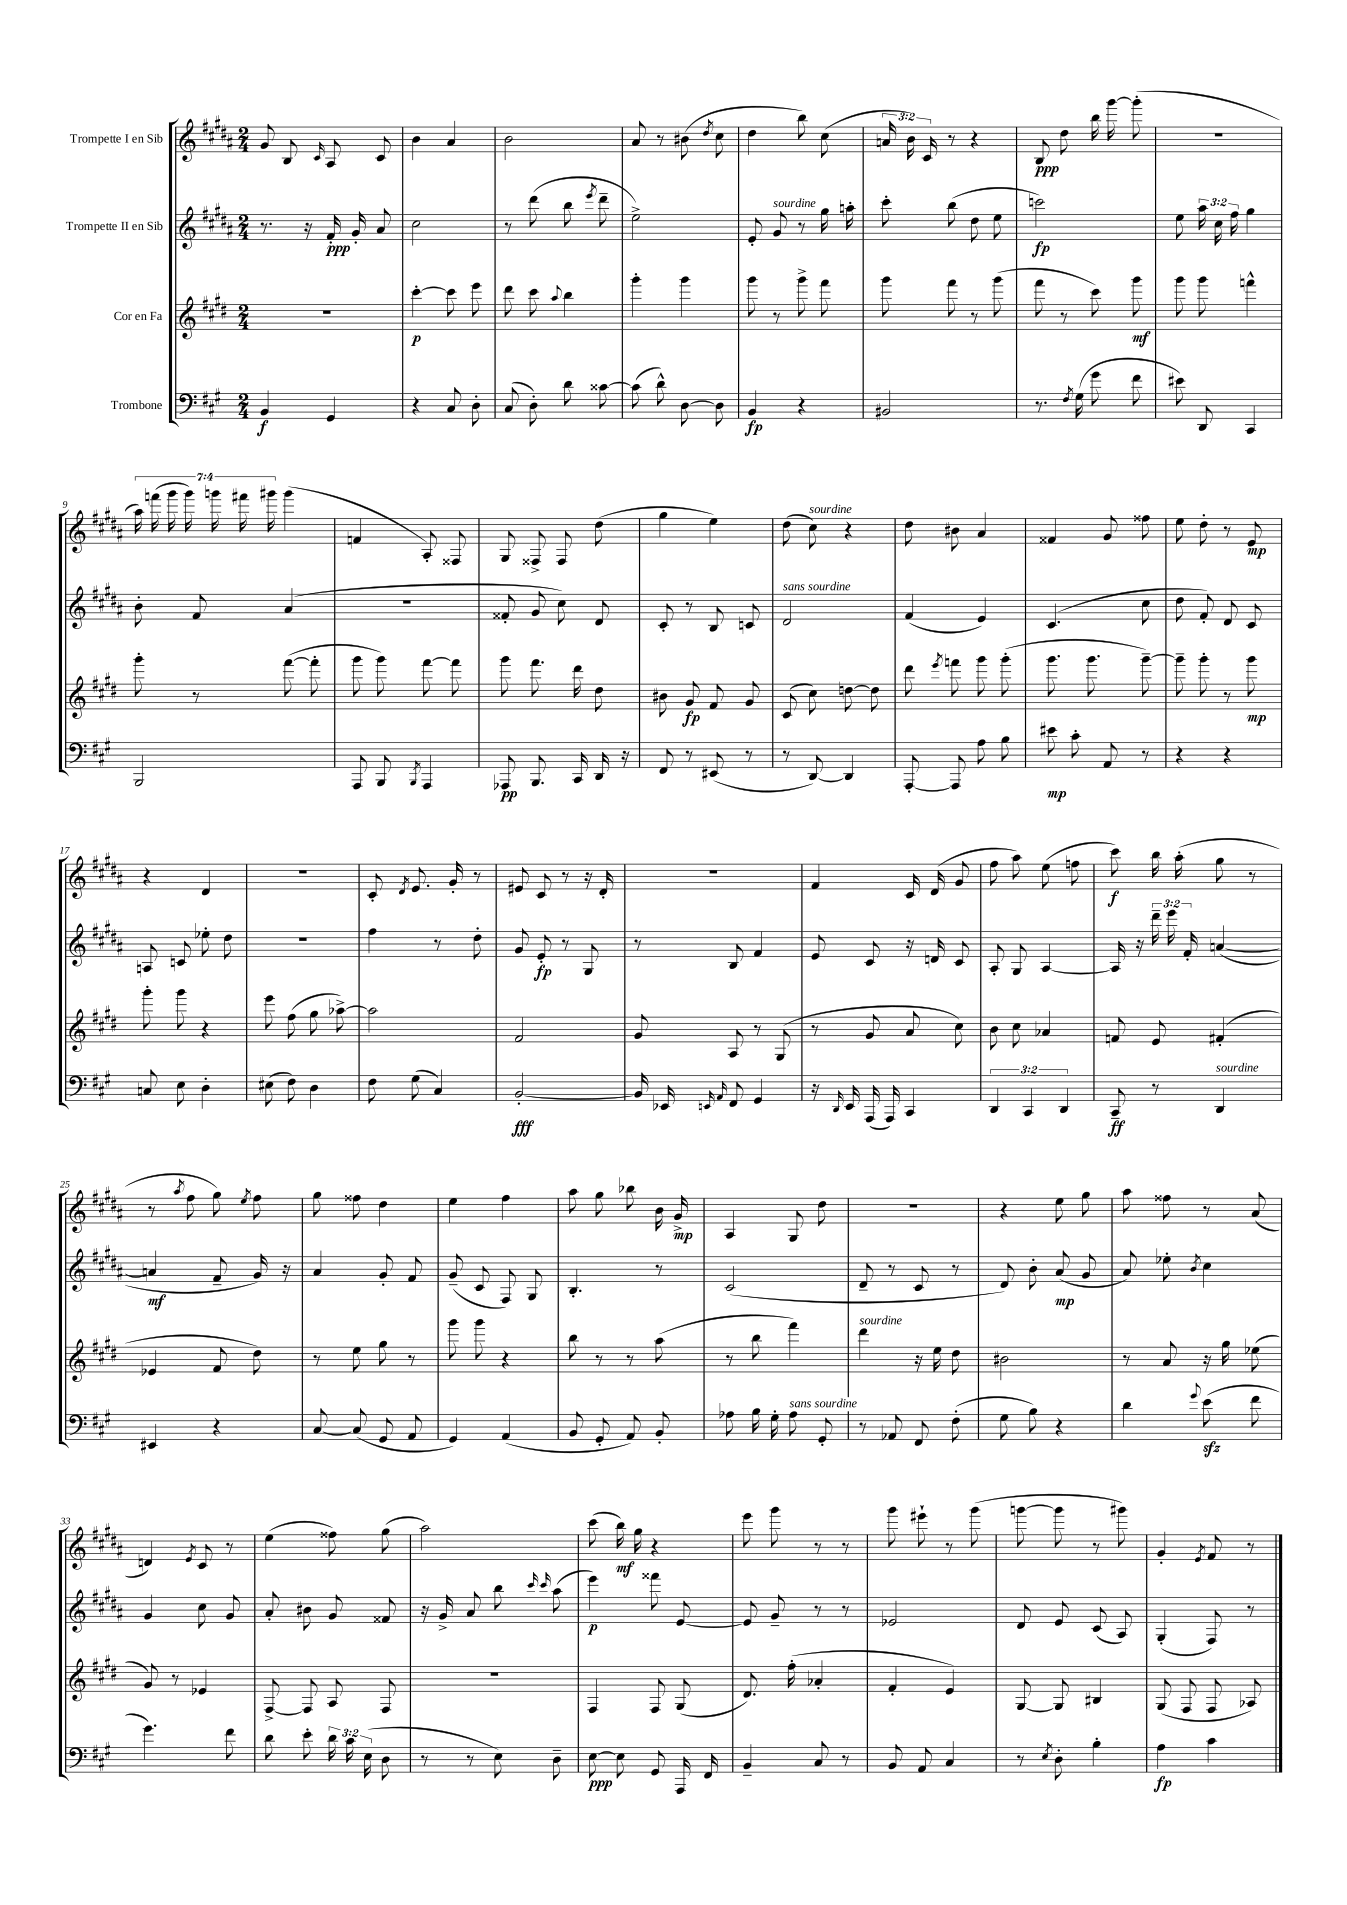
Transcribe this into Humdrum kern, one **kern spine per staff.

**kern	**dynam	**kern	**dynam	**kern	**dynam	**kern	**dynam
*part4	*part4	*part3	*part3	*part2	*part2	*part1	*part1
*staff4	*staff4	*staff3	*staff3	*staff2	*staff2	*staff1	*staff1
*I"Trombone	*	*I"Cor en Fa	*	*I"Trompette II en Sib	*	*I"Trompette I en Sib	*
*clefF4	*	*clefG2	*	*clefG2	*	*clefG2	*
*k[f#c#g#]	*	*k[f#c#g#d#]	*	*k[f#c#g#d#a#]	*	*k[f#c#g#d#a#]	*
*M2/4	*	*M2/4	*	*M2/4	*	*M2/4	*
=1	=1	=1	=1	=1	=1	=1	=1
4BB/	f	2r	.	8.r	.	8g#/	.
.	.	.	.	.	.	8B/	.
.	.	.	.	16r	.	.	.
.	.	.	.	.	.	16qqc#/	.
4GG#/	.	.	.	16f#'/	ppp	8A#/	.
.	.	.	.	16g#'/	.	.	.
.	.	.	.	8a#/	.	8c#/	.
=2	=2	=2	=2	=2	=2	=2	=2
4r	.	[4ccc#'\	p	2cc#\	.	4b\	.
8C#/	.	8ccc#\]	.	.	.	4a#/	.
8D'\	.	8eee\	.	.	.	.	.
=3	=3	=3	=3	=3	=3	=3	=3
(8C#/	.	8ddd#\	.	8r	.	2b\	.
8D'\)	.	8ccc#\	.	(8ddd#\	.	.	.
.	.	8qqaa/	.	.	.	.	.
8d\	.	4bb\	.	8bb\	.	.	.
.	.	.	.	8qeee/	.	.	.
[8c##X\	.	.	.	8ddd#~\	.	.	.
=4	=4	=4	=4	=4	=4	=4	=4
(8c##\]	.	4ggg#'\	.	2ee^\)	.	8a#/	.
8d^^\)	.	.	.	.	.	8r	.
[8D\	.	4ggg#\	.	.	.	(8b#X\	.
.	.	.	.	.	.	8qdd#/	.
8D\]	.	.	.	.	.	8cc#\	.
=5	=5	=5	=5	=5	=5	=5	=5
4BB/	fp	8ggg#\	.	8e'/	.	4dd#\	.
!	!	!	!	!LO:TX:a:i:t=sourdine	!	!	!
.	.	8r	.	8g#/	.	.	.
4r	.	8ggg#^\	.	8r	.	8bb\)	.
.	.	8fff#\	.	16gg#\	.	(8cc#\	.
.	.	.	.	16aan'\	.	.	.
=6	=6	=6	=6	=6	=6	=6	=6
2BB#X/	.	8ggg#\	.	8ccc#'\	.	24an/	.
.	.	.	.	.	.	24b\)	.
.	.	.	.	.	.	24c#/	.
.	.	8fff#\	.	(8bb\	.	8r	.
.	.	8r	.	8dd#\	.	4r	.
.	.	(8ggg#\	.	8ee\	.	.	.
=7	=7	=7	=7	=7	=7	=7	=7
8.r	.	8fff#\	.	2cccn\)	fp	8B/	ppp
.	.	8r	.	.	.	8dd#\	.
8qF#/	.	.	.	.	.	.	.
(16G#\	.	.	.	.	.	.	.
8g#\	.	8ccc#\)	.	.	.	16bb\	.
.	.	.	.	.	.	[16ggg#\	.
8f#\	.	8ggg#\	mf	.	.	(8ggg#'\]	.
=8	=8	=8	=8	=8	=8	=8	=8
8e#X\)	.	8ggg#\	.	8ee\	.	2r	.
8DD/	.	8ggg#\	.	24aa#\	.	.	.
.	.	.	.	24cc#\	.	.	.
.	.	.	.	24ff#\	.	.	.
4CC#/	.	4fffn^^\	.	4gg#\	.	.	.
!!LO:LB:g=z
=9	=9	=9	=9	=9	=9	=9	=9
2BBB/	.	8ggg#'\	.	8b'\	.	28aa#\)	.
.	.	.	.	.	.	(28fffn\	.
.	.	.	.	.	.	28ggg#\	.
.	.	.	.	.	.	28ggg#\)	.
.	.	8r	.	8f#/	.	.	.
.	.	.	.	.	.	28gggn\	.
.	.	.	.	.	.	28fff#X\	.
.	.	.	.	.	.	28ggg#X\	.
.	.	([8fff#\	.	(4a#/	.	(4ggg#\	.
.	.	8fff#'\]	.	.	.	.	.
=10	=10	=10	=10	=10	=10	=10	=10
8AAA/	.	8ggg#\	.	2r	.	4fn/	.
8BBB/	.	8ggg#\)	.	.	.	.	.
8qBBB/	.	.	.	.	.	.	.
4AAA/	.	[8fff#\	.	.	.	8A#'/)	.
.	.	8fff#\]	.	.	.	8F##X/	.
=11	=11	=11	=11	=11	=11	=11	=11
8AAA-X/	pp	8ggg#\	.	8f##X'/	.	8G#/	.
8.BBB/	.	8.fff#\	.	8g#/	.	8F##X^/	.
.	.	.	.	8cc#\)	.	8F##/	.
16CC#/	.	16ddd#\	.	.	.	.	.
16DD/	.	8dd#\	.	8d#/	.	(8dd#\	.
16r	.	.	.	.	.	.	.
=12	=12	=12	=12	=12	=12	=12	=12
8FF#/	.	8b#X\	.	8c#'/	.	4gg#\	.
8r	.	8g#/	fp	8r	.	.	.
(8EE#X/	.	8f#/	.	8B/	.	4ee\)	.
8r	.	8g#/	.	8cn/	.	.	.
=13	=13	=13	=13	=13	=13	=13	=13
!	!	!	!	!LO:TX:a:i:t=sans sourdine	!	!	!
8r	.	(8c#/	.	2d#/	.	(8dd#\	.
!	!	!	!	!	!	!LO:TX:a:i:t=sourdine	!
[8DD/)	.	8cc#\)	.	.	.	8cc#\)	.
4DD/]	.	[8ddn\	.	.	.	4r	.
.	.	8dd\]	.	.	.	.	.
=14	=14	=14	=14	=14	=14	=14	=14
[8AAA'/	.	8ddd#\	.	(4f#/	.	8dd#\	.
.	.	8qeee/	.	.	.	.	.
8AAA/]	.	8fffn\	.	.	.	8b#X\	.
8A\	.	8ggg#\	.	4e/)	.	4a#/	.
8B\	.	(8ggg#'\	.	.	.	.	.
=15	=15	=15	=15	=15	=15	=15	=15
8e#X\	mp	8.ggg#\	.	(4.c#/	.	4f##X/	.
8c#'\	.	.	.	.	.	.	.
.	.	8.ggg#\	.	.	.	.	.
8AA/	.	.	.	.	.	8g#/	.
8r	.	[8ggg#~\)	.	8cc#\	.	8ff##X\	.
=16	=16	=16	=16	=16	=16	=16	=16
4r	.	8ggg#~\]	.	8dd#\	.	8ee\	.
.	.	8ggg#'\	.	8f#'/)	.	8dd#'\	.
4r	.	8r	.	8d#/	.	8r	.
.	.	8ggg#\	mp	8c#/	.	8e/	mp
!!LO:LB:g=z
=17	=17	=17	=17	=17	=17	=17	=17
8Cn/	.	8ggg#'\	.	8An/	.	4r	.
8E\	.	8ggg#\	.	8cn/	.	.	.
4D'\	.	4r	.	8ee-X'\	.	4d#/	.
.	.	.	.	8dd#\	.	.	.
=18	=18	=18	=18	=18	=18	=18	=18
(8E#X\	.	8eee\	.	2r	.	2r	.
8F#\)	.	(8ff#\	.	.	.	.	.
4D\	.	8gg#\	.	.	.	.	.
.	.	[8aa-X^\)	.	.	.	.	.
=19	=19	=19	=19	=19	=19	=19	=19
8F#\	.	2aa-\]	.	4ff#\	.	8c#'/	.
.	.	.	.	.	.	8qd#/	.
(8G#\	.	.	.	.	.	8.e/	.
4C#/)	.	.	.	8r	.	.	.
.	.	.	.	.	.	16g#'/	.
.	.	.	.	8dd#'\	.	8r	.
=20	=20	=20	=20	=20	=20	=20	=20
[2BB'/	fff	2f#/	.	8g#/	.	8e#X/	.
.	.	.	.	8e'/	fp	8c#/	.
.	.	.	.	8r	.	8r	.
.	.	.	.	8G#/	.	16r	.
.	.	.	.	.	.	16d#'/	.
=21	=21	=21	=21	=21	=21	=21	=21
16BB/]	.	8g#/	.	8r	.	2r	.
16EE-X/	.	.	.	.	.	.	.
16qqEEn/	.	.	.	.	.	.	.
16qqAA/	.	.	.	.	.	.	.
8FF#/	.	8A/	.	8B/	.	.	.
4GG#/	.	8r	.	4f#/	.	.	.
.	.	(8G#/	.	.	.	.	.
=22	=22	=22	=22	=22	=22	=22	=22
16r	.	8r	.	8e/	.	4f#/	.
16qqDD/	.	.	.	.	.	.	.
16EE/	.	.	.	.	.	.	.
(16AAA/	.	8g#/	.	8c#/	.	.	.
16AAA/)	.	.	.	.	.	.	.
4CC#/	.	8a/	.	16r	.	16c#/	.
.	.	.	.	16dn/	.	(16d#/	.
.	.	8cc#\)	.	8c#/	.	8g#/	.
=23	=23	=23	=23	=23	=23	=23	=23
6DD/	.	8b\	.	8A#'/	.	8ff#\	.
.	.	8cc#\	.	8G#/	.	8aa#\)	.
6CC#/	.	.	.	.	.	.	.
.	.	4a-X/	.	[4A#/	.	(8ee\	.
6DD/	.	.	.	.	.	.	.
.	.	.	.	.	.	8ffn\	.
=24	=24	=24	=24	=24	=24	=24	=24
8CC#~/	ff	8fn/	.	16A#/]	.	8ccc#\)	f
.	.	.	.	16r	.	.	.
8r	.	8e/	.	24ddd#~\	.	16bb\	.
.	.	.	.	24eee\	.	.	.
.	.	.	.	.	.	(16aa#'\	.
.	.	.	.	24f#'/	.	.	.
!LO:TX:a:i:t=sourdine	!	!	!	!	!	!	!
4DD/	.	(4f#X'/	.	([4an/	.	8gg#\	.
.	.	.	.	.	.	8r	.
!!LO:LB:g=z
=25	=25	=25	=25	=25	=25	=25	=25
4EE#X/	.	4e-X/	.	4an/]	mf	8r	.
.	.	.	.	.	.	8qaa#/	.
.	.	.	.	.	.	8ff#\	.
4r	.	8f#/	.	8f#~/	.	8gg#\)	.
.	.	.	.	.	.	8qee/	.
.	.	8dd#\)	.	16g#/)	.	8ff#\	.
.	.	.	.	16r	.	.	.
=26	=26	=26	=26	=26	=26	=26	=26
[8C#/	.	8r	.	4a#/	.	8gg#\	.
(8C#/]	.	8ee\	.	.	.	8ff##X\	.
8GG#/	.	8gg#\	.	8g#'/	.	4dd#\	.
8AA/	.	8r	.	8f#/	.	.	.
=27	=27	=27	=27	=27	=27	=27	=27
4GG#/)	.	8ggg#\	.	(8g#~/	.	4ee\	.
.	.	8ggg#\	.	8c#/	.	.	.
(4AA/	.	4r	.	8F#/)	.	4ff#\	.
.	.	.	.	8G#/	.	.	.
=28	=28	=28	=28	=28	=28	=28	=28
8BB/	.	8bb\	.	4.B'/	.	8aa#\	.
8GG#'/	.	8r	.	.	.	8gg#\	.
8AA/)	.	8r	.	.	.	8bb-X\	.
8BB'/	.	(8aa\	.	8r	.	16b\	.
.	.	.	.	.	.	16g#^/	mp
=29	=29	=29	=29	=29	=29	=29	=29
8A-X\	.	8r	.	(2c#/	.	4A#/	.
16B\	.	8bb\	.	.	.	.	.
16G#'\	.	.	.	.	.	.	.
!LO:TX:a:i:t=sans sourdine	!	!	!	!	!	!	!
8A-\	.	4fff#\)	.	.	.	8G#/	.
8GG#'/	.	.	.	.	.	8dd#\	.
=30	=30	=30	=30	=30	=30	=30	=30
!	!	!LO:TX:a:i:t=sourdine	!	!	!	!	!
8r	.	4ddd#\	.	8d#~/	.	2r	.
8AA-X/	.	.	.	8r	.	.	.
8FF#/	.	16r	.	8c#/	.	.	.
.	.	16ee\	.	.	.	.	.
(8F#'\	.	8dd#\	.	8r	.	.	.
=31	=31	=31	=31	=31	=31	=31	=31
8G#\	.	2b#X\	.	8d#/)	.	4r	.
8B\)	.	.	.	8b'\	.	.	.
4r	.	.	.	(8a#/	mp	8ee\	.
.	.	.	.	8g#/	.	8gg#\	.
=32	=32	=32	=32	=32	=32	=32	=32
4d\	.	8r	.	8a#/)	.	8aa#\	.
.	.	8a/	.	8ee-X'\	.	8ff##X\	.
8qqg#/	.	.	.	8qb/	.	.	.
(8ezz\	.	16r	.	4cc#\	.	8r	.
.	.	16gg#\	.	.	.	.	.
8f#\	.	(8ee-X\	.	.	.	(8a#/	.
!!LO:LB:g=z
=33	=33	=33	=33	=33	=33	=33	=33
4.g#\)	.	8g#/)	.	4g#/	.	4dn/)	.
.	.	8r	.	.	.	.	.
.	.	.	.	.	.	8qe/	.
.	.	4e-X/	.	8cc#\	.	8c#/	.
8f#\	.	.	.	8g#/	.	8r	.
=34	=34	=34	=34	=34	=34	=34	=34
8d\	.	[8F#^/	.	8a#'/	.	(4ee\	.
8e'\	.	8F#/]	.	8b#X\	.	.	.
24d\	.	8A/	.	8g#/	.	8ff##X\)	.
24c#\	.	.	.	.	.	.	.
(24E\	.	.	.	.	.	.	.
8D\	.	8F#/	.	8f##X/	.	(8gg#\	.
=35	=35	=35	=35	=35	=35	=35	=35
8r	.	2r	.	16r	.	2aa#\)	.
.	.	.	.	16g#^/	.	.	.
8r	.	.	.	8a#/	.	.	.
8E\)	.	.	.	8bb\	.	.	.
.	.	.	.	16qqccc#/	.	.	.
.	.	.	.	16qqccc#/	.	.	.
8D~\	.	.	.	(8aa#\	.	.	.
=36	=36	=36	=36	=36	=36	=36	=36
[8E\	ppp	4F#/	.	4eee\)	p	(8ccc#\	.
8E\]	.	.	.	.	.	16bb\)	mf
.	.	.	.	.	.	16gg#\	.
8GG#/	.	8F#/	.	8fff##X\	.	4r	.
16AAA/	.	(8G#/	.	[8e/	.	.	.
16FF#/	.	.	.	.	.	.	.
=37	=37	=37	=37	=37	=37	=37	=37
4BB~/	.	8.d#/)	.	8e/]	.	8eee\	.
.	.	.	.	8g#~/	.	8ggg#\	.
.	.	(16ff#'\	.	.	.	.	.
8C#/	.	4a-X'/	.	8r	.	8r	.
8r	.	.	.	8r	.	8r	.
=38	=38	=38	=38	=38	=38	=38	=38
8BB/	.	4f#'/	.	2e-X/	.	8ggg#\	.
8AA/	.	.	.	.	.	8eee#X`\	.
4C#/	.	4e/)	.	.	.	8r	.
.	.	.	.	.	.	(8ggg#\	.
=39	=39	=39	=39	=39	=39	=39	=39
8r	.	[8G#/	.	8d#/	.	[8gggn\	.
8qE/	.	.	.	.	.	.	.
8D'\	.	8G#/]	.	8e/	.	8ggg\]	.
4B'\	.	4B#X/	.	(8c#/	.	8r	.
.	.	.	.	8A#/)	.	8ggg#X\)	.
=40	=40	=40	=40	=40	=40	=40	=40
4A\	fp	(8G#/	.	(4G#'/	.	4g#'/	.
.	.	8F#/	.	.	.	.	.
.	.	.	.	.	.	8qe/	.
4c#\	.	8F#/	.	8F#/)	.	8f#/	.
.	.	8A-X/)	.	8r	.	8r	.
==	==	==	==	==	==	==	==
*-	*-	*-	*-	*-	*-	*-	*-
